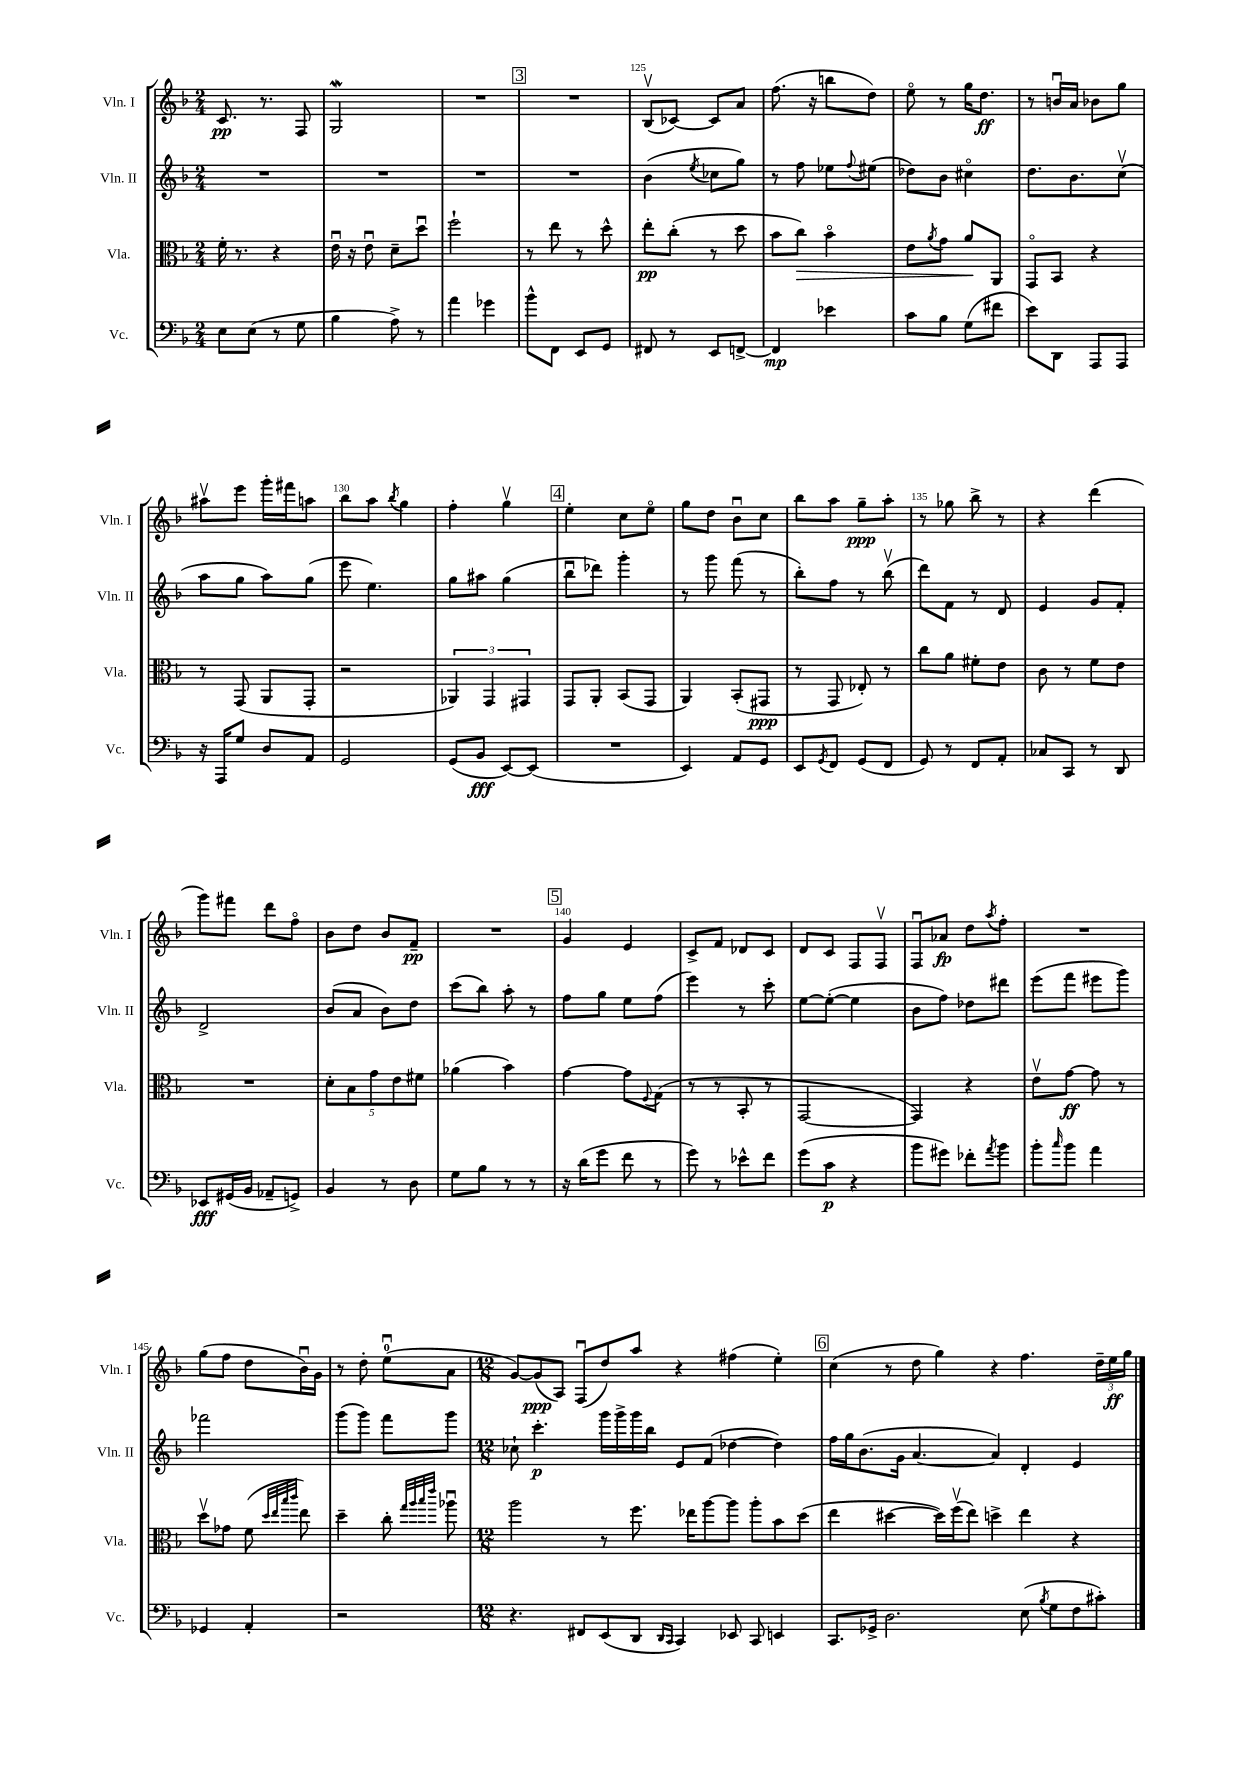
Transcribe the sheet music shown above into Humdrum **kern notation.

**kern	**dynam	**kern	**dynam	**kern	**dynam	**kern	**dynam
*part4	*part4	*part3	*part3	*part2	*part2	*part1	*part1
*staff4	*staff4	*staff3	*staff3	*staff2	*staff2	*staff1	*staff1
*I"Vc.	*	*I"Vla.	*	*I"Vln. II	*	*I"Vln. I	*
*I'Vc.	*	*I'Vla.	*	*I'Vln. II	*	*I'Vln. I	*
*clefF4	*	*clefC3	*	*clefG2	*	*clefG2	*
*k[b-]	*	*k[b-]	*	*k[b-]	*	*k[b-]	*
*M2/4	*	*M2/4	*	*M2/4	*	*M2/4	*
=121	=121	=121	=121	=121	=121	=121	=121
8E\L	.	16f'\	.	2r	.	8.c/	pp
.	.	8.r	.	.	.	.	.
(8E\J	.	.	.	.	.	.	.
.	.	.	.	.	.	8.r	.
8r	.	4r	.	.	.	.	.
8G\	.	.	.	.	.	8F/	.
=122	=122	=122	=122	=122	=122	=122	=122
4B-\	.	16eu\	.	2r	.	2GW/	.
.	.	16r	.	.	.	.	.
.	.	8eu\	.	.	.	.	.
8A^\)	.	8d~\L	.	.	.	.	.
8r	.	8ddu\J	.	.	.	.	.
=123	=123	=123	=123	=123	=123	=123	=123
4a\	.	2ff`\	.	2r	.	2r	.
4g-X\	.	.	.	.	.	.	.
!!LO:REH:place=s1:t=3
=124	=124	=124	=124	=124	=124	=124	=124
8b-^^\L	.	8r	.	2r	.	2r	.
8FF\J	.	8ee\	.	.	.	.	.
8EE/L	.	8r	.	.	.	.	.
8GG/J	.	8dd^^\	.	.	.	.	.
=125	=125	=125	=125	=125	=125	=125	=125
8FF#X/	.	8ee'\L	pp	(4b-\	.	(8B-v/L	.
8r	.	(8cc'\J	.	.	.	[8c-X/J)	.
.	.	.	.	8qee/	.	.	.
8EE/L	.	8r	.	8cc-X\L	.	8c-/L]	.
[8FFn^/J	.	8dd\	.	8gg\J)	.	8a/J	.
=126	=126	=126	=126	=126	=126	=126	=126
4FF/]	mp	8b-\L	.	8r	.	(8.ff\	.
!	!	!	!LO:HP:b	!	!	!	!
.	.	8cc\J)	>	8ff\	.	.	.
.	.	.	.	.	.	16r	.
4e-X\	.	4b-\	.	8ee-X\L	.	8bbn\L	.
.	.	.	.	8qqff/	.	.	.
.	.	.	.	(8ee#X\J	.	8dd\J)	.
=127	=127	=127	=127	=127	=127	=127	=127
8c\L	.	8e\L	.	8dd-X\L)	.	8ee\	.
.	.	8qa/	.	.	.	.	.
8B-\J	.	8g\J	.	8b-\J	.	8r	.
(8G\L	.	8a/L	.	4cc#X\	.	16gg\KL	.
.	.	.	.	.	.	8.dd\J	ff
8f#X\J	.	8AA/J	]	.	.	.	.
=128	=128	=128	=128	=128	=128	=128	=128
8e\L)	.	8GG/L	.	8.dd\L	.	8r	.
8DD\J	.	8BB-/J	.	.	.	16bnu/LL	.
.	.	.	.	8.b-\	.	16a/JJ	.
8AAA/L	.	4r	.	.	.	8b-X\L	.
8AAA/J	.	.	.	(8ccv\J	.	8gg\J	.
!!LO:LB:g=z
=129	=129	=129	=129	=129	=129	=129	=129
16r	.	8r	.	8aa\L	.	8aa#Xv\L	.
16AAA/KL	.	.	.	.	.	.	.
8G/J	.	(8GG/	.	8gg\J	.	8eee\J	.
8D/L	.	8AA/L	.	8aa\L)	.	16ggg'\LL	.
.	.	.	.	.	.	16fff#X\J	.
8AA/J	.	8GG'/J	.	(8gg\J	.	8aan\J	.
=130	=130	=130	=130	=130	=130	=130	=130
2GG/	.	2r	.	8eee\	.	8bb-\L	.
.	.	.	.	4.ee\)	.	8aa\J	.
.	.	.	.	.	.	8qbb-/	.
.	.	.	.	.	.	4gg\	.
=131	=131	=131	=131	=131	=131	=131	=131
(8GG/L	.	6AA-X/)	.	8gg\L	.	4ff'\	.
8BB-/J	fff	.	.	8aa#X\J	.	.	.
.	.	6GG/	.	.	.	.	.
[8EE/L)	.	.	.	(4gg\	.	4ggv\	.
.	.	6GG#X/	.	.	.	.	.
(8EE/J]	.	.	.	.	.	.	.
!!LO:REH:place=s1:t=4
=132	=132	=132	=132	=132	=132	=132	=132
2r	.	8GG/L	.	8bb-u\L	.	4ee'\	.
.	.	8AA'/J	.	8ddd-X\J)	.	.	.
.	.	(8BB-/L	.	4ggg'\	.	8cc\L	.
.	.	8GG/J	.	.	.	8ee\J	.
=133	=133	=133	=133	=133	=133	=133	=133
4EE/)	.	4AA/)	.	8r	.	8gg\L	.
.	.	.	.	8ggg\	.	8dd\J	.
8AA/L	.	(8BB-'/L	.	(8fff\	.	8b-u\L	.
8GG/J	.	8GG#X/J	ppp	8r	.	8cc\J	.
=134	=134	=134	=134	=134	=134	=134	=134
8EE/L	.	8r	.	8bb-'\L)	.	8bb-\L	.
8qGG/	.	.	.	.	.	.	.
8FF/J	.	8GG/	.	8ff\J	.	8aa\J	.
(8GG/L	.	8E-X'/)	.	8r	.	8gg~\L	ppp
8FF/J	.	8r	.	(8bb-v\	.	8aa'\J	.
=135	=135	=135	=135	=135	=135	=135	=135
8GG/)	.	8cc\L	.	8ddd\L)	.	8r	.
8r	.	8a\J	.	8f\J	.	8gg-X\	.
8FF/L	.	8f#X'\L	.	8r	.	8bb-^\	.
8AA'/J	.	8e\J	.	8d/	.	8r	.
=136	=136	=136	=136	=136	=136	=136	=136
8C-X/L	.	8c\	.	4e/	.	4r	.
8CC/J	.	8r	.	.	.	.	.
8r	.	8f\L	.	8g/L	.	(4ddd\	.
8DD/	.	8e\J	.	8f'/J	.	.	.
!!LO:LB:g=z
=137	=137	=137	=137	=137	=137	=137	=137
8EE-X/L	fff	2r	.	2d^/	.	8ggg\L)	.
(16GG#X/L	.	.	.	.	.	8fff#X\J	.
16BB-/JJ	.	.	.	.	.	.	.
8AA-X~/L	.	.	.	.	.	8ddd\L	.
8GGn^/J)	.	.	.	.	.	8ff\J	.
=138	=138	=138	=138	=138	=138	=138	=138
4BB-/	.	10d'\L	.	(8b-/L	.	8b-\L	.
.	.	10B-\	.	.	.	.	.
.	.	.	.	8a/J	.	8dd\J	.
.	.	10g\	.	.	.	.	.
8r	.	.	.	8b-\L)	.	8b-/L	.
.	.	10e\	.	.	.	.	.
8D\	.	.	.	8dd\J	.	8f~/J	pp
.	.	10f#X\J	.	.	.	.	.
=139	=139	=139	=139	=139	=139	=139	=139
8G\L	.	(4a-X\	.	(8ccc\L	.	2r	.
8B-\J	.	.	.	8bb-\J)	.	.	.
8r	.	4b-\)	.	8aa'\	.	.	.
8r	.	.	.	8r	.	.	.
!!LO:REH:place=s1:t=5
=140	=140	=140	=140	=140	=140	=140	=140
16r	.	[4g\	.	8ff\L	.	4g/	.
(16d\KL	.	.	.	.	.	.	.
8g\J	.	.	.	8gg\J	.	.	.
8f\	.	8g\L]	.	8ee\L	.	4e/	.
.	.	8qqF/	.	.	.	.	.
8r	.	(8G\J	.	(8ff\J	.	.	.
=141	=141	=141	=141	=141	=141	=141	=141
8g\)	.	8r	.	4eee\)	.	8c^/L	.
8r	.	8r	.	.	.	8f/J	.
8e-X^^\L	.	8BB-'/	.	8r	.	8d-X/L	.
8f\J	.	8r	.	8ccc'\	.	8c/J	.
=142	=142	=142	=142	=142	=142	=142	=142
(8g\L	.	[2GG/	.	[8ee\L	.	8d/L	.
8c\J	p	.	.	(8ee'\J_	.	8c/J	.
4r	.	.	.	4ee\]	.	8F/L	.
.	.	.	.	.	.	8Fv/J	.
=143	=143	=143	=143	=143	=143	=143	=143
8b-\L	.	4GG/])	.	8b-\L	.	8Fu/L	.
8g#X\J)	.	.	.	8ff\J)	.	8a-X/J	fp
8f-X'\L	.	4r	.	8dd-X\L	.	8dd\L	.
8qa/	.	.	.	.	.	8qaa/	.
8b-\J	.	.	.	8ddd#X\J	.	8ff'\J	.
=144	=144	=144	=144	=144	=144	=144	=144
8b-'\L	.	8ev\L	.	(8eee\L	.	2r	.
16qqcc/	.	.	.	.	.	.	.
8b-\J	.	[8g\J	ff	8fff\J	.	.	.
4a\	.	8g\]	.	8eee#X\L	.	.	.
.	.	8r	.	8ggg\J)	.	.	.
!!LO:LB:g=z
=145	=145	=145	=145	=145	=145	=145	=145
4GG-X/	.	8ddv\L	.	2fff-X\	.	(8gg\L	.
.	.	8g-X\J	.	.	.	8ff\J	.
4AA'/	.	(8f\	.	.	.	8dd\L	.
.	.	32qqdd/LLL	.	.	.	.	.
.	.	32qqee/	.	.	.	.	.
.	.	32qqbb-/	.	.	.	.	.
.	.	32qqccc/JJJ	.	.	.	.	.
.	.	8ee\)	.	.	.	16b-u\L)	.
.	.	.	.	.	.	16g\JJ	.
=146	=146	=146	=146	=146	=146	=146	=146
2r	.	4dd~\	.	(8ggg\L	.	8r	.
.	.	.	.	8ggg\J)	.	8dd'\	.
.	.	8cc'\	.	8fff\L	.	(8eeu\L	.
.	.	32qqgg/LLL	.	.	.	.	.
.	.	32qqaa/	.	.	.	.	.
.	.	32qqbb-/	.	.	.	.	.
.	.	32qqeee/JJJ	.	.	.	.	.
.	.	8aa-Xu\	.	8ggg\J	.	8a\J	.
=147	=147	=147	=147	=147	=147	=147	=147
*M12/8	*	*M12/8	*	*M12/8	*	*M12/8	*
4.r	.	2aa\	.	8cc-X`\	.	[8g/L)	.
.	.	.	.	4.ccc'\	p	(8g/]	ppp
.	.	.	.	.	.	8A/J)	.
8FF#X/L	.	.	.	.	.	(8Fu/L	.
(8EE/	.	8r	.	16ggg\LL	.	8dd/)	.
.	.	.	.	16ggg^\	.	.	.
8DD/J	.	8.ff\	.	16ggg\	.	8aa/J	.
.	.	.	.	16bb-\JJ	.	.	.
16qqDD/LL	.	.	.	.	.	.	.
16qqCC/JJ	.	.	.	.	.	.	.
4CC/)	.	.	.	8e/L	.	4r	.
.	.	16ee-X\KL	.	.	.	.	.
.	.	[8aa\	.	(8f/J	.	.	.
8EE-X/	.	8aa\J]	.	[4dd-X\	.	(4ff#X\	.
8CC/	.	8aa'\L	.	.	.	.	.
4EEn/	.	8b-\	.	4dd-\])	.	4ee'\)	.
.	.	(8dd\J	.	.	.	.	.
!!LO:REH:place=s1:t=6
=148	=148	=148	=148	=148	=148	=148	=148
8.CC/L	.	4ee\	.	16ff\LL	.	(4cc\	.
.	.	.	.	16gg\J	.	.	.
.	.	.	.	(8.b-\	.	.	.
16GG-X^/Jk	.	.	.	.	.	.	.
2.D\	.	[4dd#X\	.	.	.	8r	.
.	.	.	.	16g\Jk	.	.	.
.	.	.	.	[4.a/	.	8dd\	.
.	.	16dd#\LL])	.	.	.	4gg\)	.
.	.	(16ffv\J	.	.	.	.	.
.	.	8ee\J)	.	.	.	.	.
.	.	4ddn^\	.	4a/])	.	4r	.
(8E\	.	4ee\	.	4d'/	.	4.ff\	.
8qB-/	.	.	.	.	.	.	.
8G\L	.	.	.	.	.	.	.
8F\	.	4r	.	4e/	.	.	.
8c#X'\J)	.	.	.	.	.	24dd~\LL	.
.	.	.	.	.	.	24ee\	ff
.	.	.	.	.	.	24gg\JJ	.
==	==	==	==	==	==	==	==
*-	*-	*-	*-	*-	*-	*-	*-
